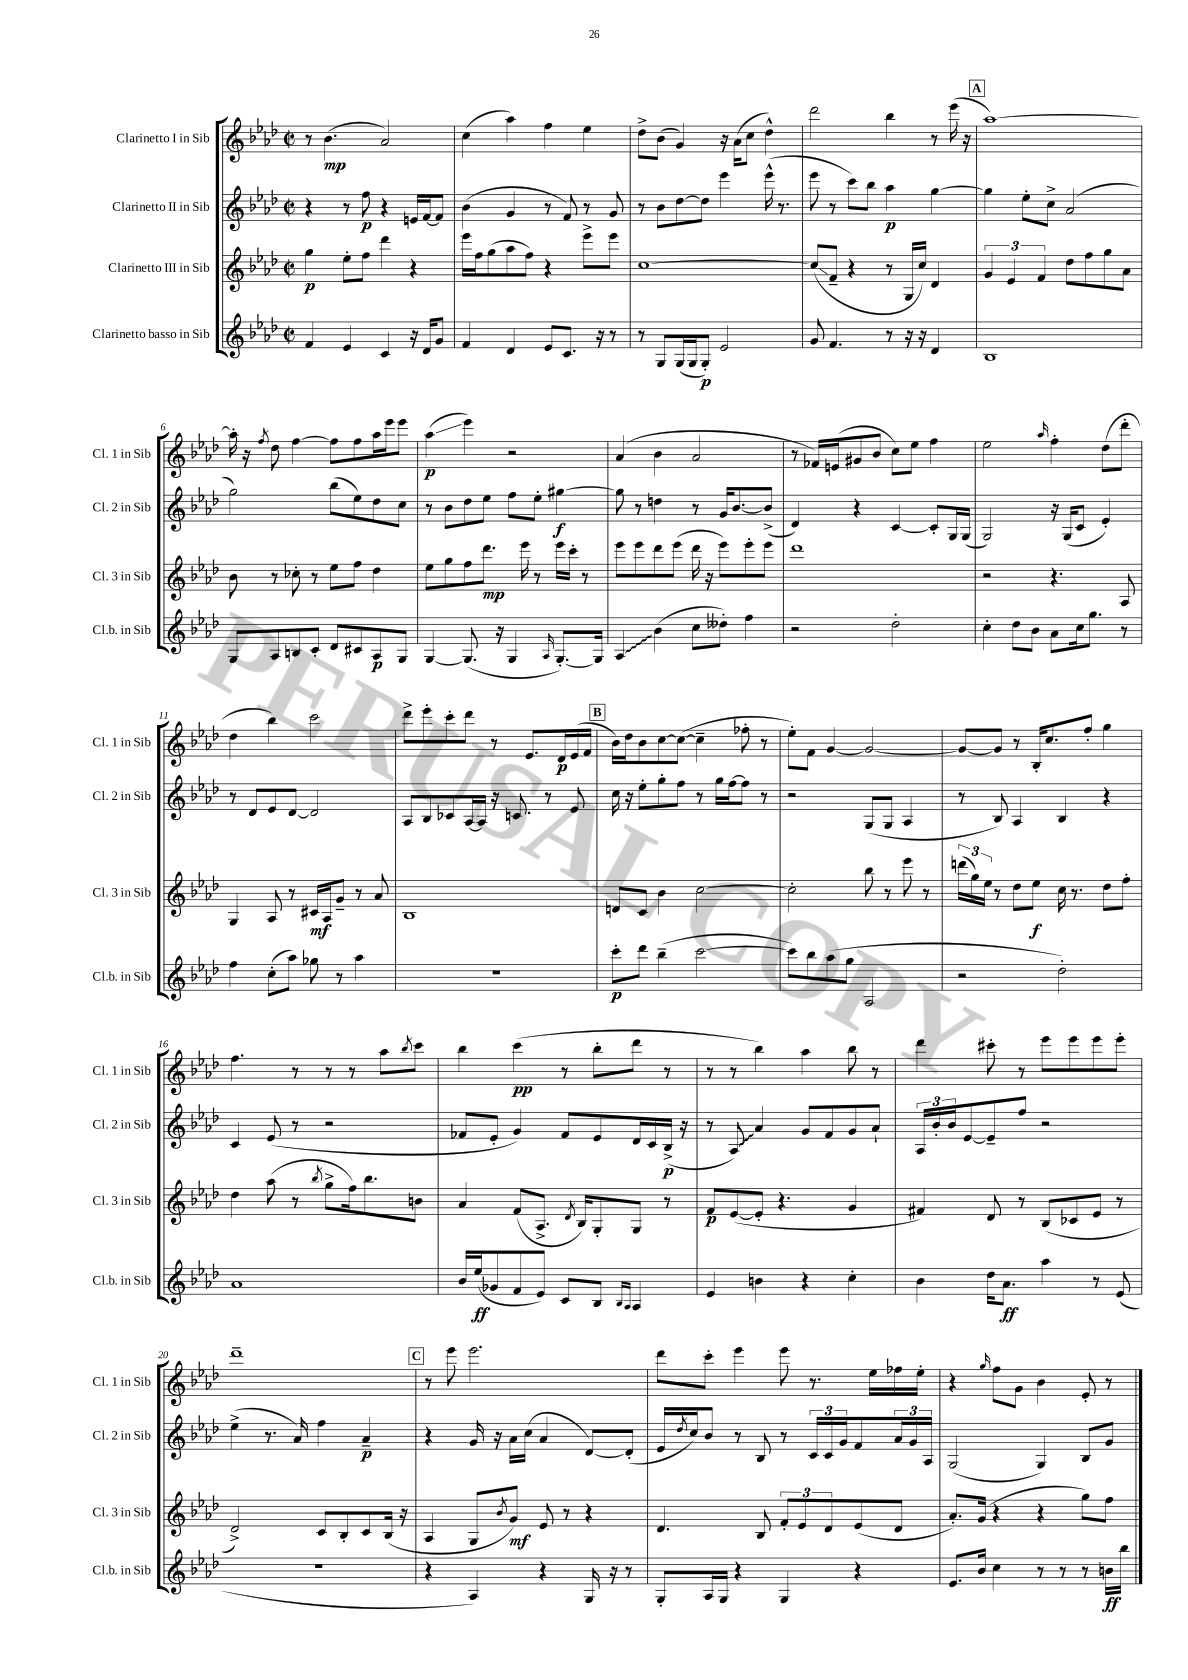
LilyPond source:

<<
\new StaffGroup <<
\new Staff = "s0" \with { instrumentName = "Clarinetto I in Sib" shortInstrumentName = "Cl. 1 in Sib" } {
    \clef treble \key aes \major \defaultTimeSignature \time 2/2
    r8 bes'4.\mp( aes'2) |
    c''4( aes''4) f''4 ees''4 |
    des''8-> bes'8( g'4) r16 aes'16( c''8 des''4-^) |
    des'''2 bes''4 r8 ees'''16( r16 |
    \mark \markup { \box "A" } aes''1~) |
    aes''16-. r16 \acciaccatura { f''8 } des''8 f''4~ f''8 f''8 aes''16 ees'''16 ees'''8 |
    aes''4\glissando\p( ees'''4) r2 |
    aes'4( bes'4 aes'2 |
    r8 fes'16) e'16( gis'8 bes'8 c''8) ees''8 f''4 |
    ees''2 \grace { aes''16 } f''4-. des''8( des'''8-. |
    des''4 bes''4) c'''2 |
    des'''8-> ees'''8-. c'''8-. des'''8 r8 ees'8. des'16\p ees'16( f'16 |
    \mark \markup { \box "B" } bes'16) des''16 bes'8 c''8~ c''8~( c''4-- fes''8-. r8 |
    ees''8-.) f'8 g'4~ g'2~ |
    g'8~ g'8 r8 bes16-. c''8. f''8-. g''4 |
    f''4. r8 r8 r8 aes''8 \acciaccatura { bes''8 } c'''8 |
    bes''4 c'''4\pp( r8 bes''8-. des'''8 r8 |
    r8 r8 bes''4) aes''4 bes''8 r8 |
    des'''4 cis'''8-. r8 ees'''8 ees'''8 ees'''8 ees'''8-. |
    des'''1-- |
    \mark \markup { \box "C" } r8 ees'''8 ees'''2. |
    des'''8 c'''8-. ees'''4 ees'''8 r8. ees''16 fes''16 ees''16-. |
    r4 \grace { g''16 } f''8 g'8 bes'4 ees'8-. r8 \bar "|." |
}
\new Staff = "s1" \with { instrumentName = "Clarinetto II in Sib" shortInstrumentName = "Cl. 2 in Sib" } {
    \clef treble \key aes \major \defaultTimeSignature \time 2/2
    r4 r8 f''8\p r4 e'16 f'16~ f'8 |
    bes'4( g'4 r8 f'8) r8 g'8 |
    r8 bes'8 des''8~ des''8 ees'''4 ees'''16-^( r8. |
    ees'''8 r8 c'''8) bes''8 aes''4\p g''4~ |
    \mark \markup { \box "A" } g''4 ees''8-. c''8-> aes'2( |
    g''2) bes''8( ees''8) des''8 c''8 |
    r8 bes'8 des''8 ees''8 f''8 ees''8-. gis''4~\f |
    gis''8 r8 d''4 r8 g'16 bes'8.~ bes'8->( |
    des'4) r4 c'4~ c'8-. g16 g16( |
    g2) r16 g16( c'8 ees'4-.) |
    r8 des'8 ees'8 des'8~ des'2 |
    aes8 bes8 ces'8 aes16~ aes16 r16 c'8. r8 ees'8 |
    \mark \markup { \box "B" } c''16 r16 ees''8-. g''8-. f''8 r8 g''16 f''16~ f''8 r8 |
    r2 g8( g8 aes4 |
    r8 bes8) aes4 bes4 r4 |
    c'4 ees'8( r8 r2 |
    fes'8 ees'8-. g'4) fes'8 ees'8 des'16 c'16 bes16->\p( r16 |
    r8 \once \override Glissando.style = #'zigzag aes8\glissando) aes'4 g'8 f'8 g'8 aes'8-! |
    \tuplet 3/2 { aes16 bes'16-. bes'16 } ees'8~ ees'8-- f''8 r2 |
    ees''4->( r8. aes'16) f''4 aes'4--\p |
    \mark \markup { \box "C" } r4 g'16 r16 aes'16 c''16( aes'4 des'8~) des'8-.( |
    ees'16 \acciaccatura { des''8 } c''16) bes'8 r8 bes8 r8 \tuplet 3/2 { c'16 c'16 g'16 } f'8 \tuplet 3/2 { aes'16 g'16 aes16 } |
    g2( g4) bes8 g'8 \bar "|." |
}
\new Staff = "s2" \with { instrumentName = "Clarinetto III in Sib" shortInstrumentName = "Cl. 3 in Sib" } {
    \clef treble \key aes \major \defaultTimeSignature \time 2/2
    g''4\p ees''8-. f''8 des'''4 r4 |
    ees'''16 f''16 g''8( aes''8 f''8) r4 ees'''8-> ees'''8 |
    c''1~ |
    c''8\glissando( f'8-- r4 r8 g16 c''16) des'4 |
    \mark \markup { \box "A" } \tuplet 3/2 { g'4 ees'4 f'4 } des''8 f''8 g''8 aes'8 |
    bes'8 r8 ces''8-. r8 ees''8 f''8 des''4 |
    ees''8 g''8 f''8 des'''8.\mp ees'''16 r8 ees'''16 c'''16-. r8 |
    ees'''8 ees'''8 des'''8 ees'''8( des'''16 r16 ees'''8) ees'''8-. ees'''8 |
    des'''1 |
    r2 r4. aes8 |
    g4 aes8 r8 cis'16\mf aes16 g'8-- r8 aes'8 |
    bes1 |
    \mark \markup { \box "B" } d'8 c'8 bes'4 c''2~ |
    c''2-. bes''8 r8 ees'''8 r8 |
    \tuplet 3/2 { d'''16( g''16) ees''16 } r8 des''8 ees''8\f c''16 r8. des''8 f''8-. |
    des''4 aes''8( r8 \acciaccatura { bes''8 } g''8-> f''16) bes''8. b'8 |
    aes'4 f'8( aes8.-> \acciaccatura { des'8 } bes16) g8-. g8 r8 |
    f'8\p ees'8~( ees'8-. r4. g'4 |
    fis'4) des'8 r8 bes8( ces'8 ees'8 r8 |
    des'2->) c'8 bes8-. c'8 bes16( r16 |
    \mark \markup { \box "C" } aes4 g8 \acciaccatura { bes'8 } g'8\mf) ees'8 r8 r4 |
    des'4. bes8 \tuplet 3/2 { f'8-. ees'8 des'8 } ees'8( des'8 |
    aes'8.-.) g'16( r4 r4 g''8) f''8 \bar "|." |
}
\new Staff = "s3" \with { instrumentName = "Clarinetto basso in Sib" shortInstrumentName = "Cl.b. in Sib" } {
    \clef treble \key aes \major \defaultTimeSignature \time 2/2
    f'4 ees'4 c'4 r16 des'16 g'8 |
    f'4 des'4 ees'8 c'8. r16 r8 |
    r8 g8 g16( g16 g8-.\p) ees'2 |
    g'8 f'4. r8 r16 r16 des'4 |
    \mark \markup { \box "A" } bes1 |
    g8 aes8 b8 c'8-. des'8 cis'8 aes8\p g8 |
    g4~ g8.( r16 g4 \grace { aes16 } g8.~-.) g16 |
    \once \override Glissando.style = #'zigzag aes4\glissando bes'4( c''8 deses''8-.) f''4 |
    r2 des''2-. |
    c''4-. des''8 bes'8 aes'8 c''16 g''8. r8 |
    f''4 c''8-.( aes''8) ges''8 r8 aes''4 |
    R1 |
    \mark \markup { \box "B" } c'''8-.\p des'''8 bes''4--( c'''2~ |
    c'''8) bes''8 aes''8( g''8 aes2 |
    r2 des''2-.) |
    aes'1 |
    bes'16 ees''16\ff( ges'8 f'8 ees'8) c'8 bes8 \grace { bes16 aes16 } aes4 |
    ees'4 b'4 r4 c''4-. |
    bes'4 des''16 aes'8.\ff aes''4 r8 ees'8( |
    R1 |
    \mark \markup { \box "C" } r4 aes4) r4 g16 r16 r8 |
    g8-. aes16 g16 r4 g4 r4 |
    ees'8. bes'16 c''4 r8 r8 r8 b'16\ff bes''16 \bar "|." |
}
>>
>>
